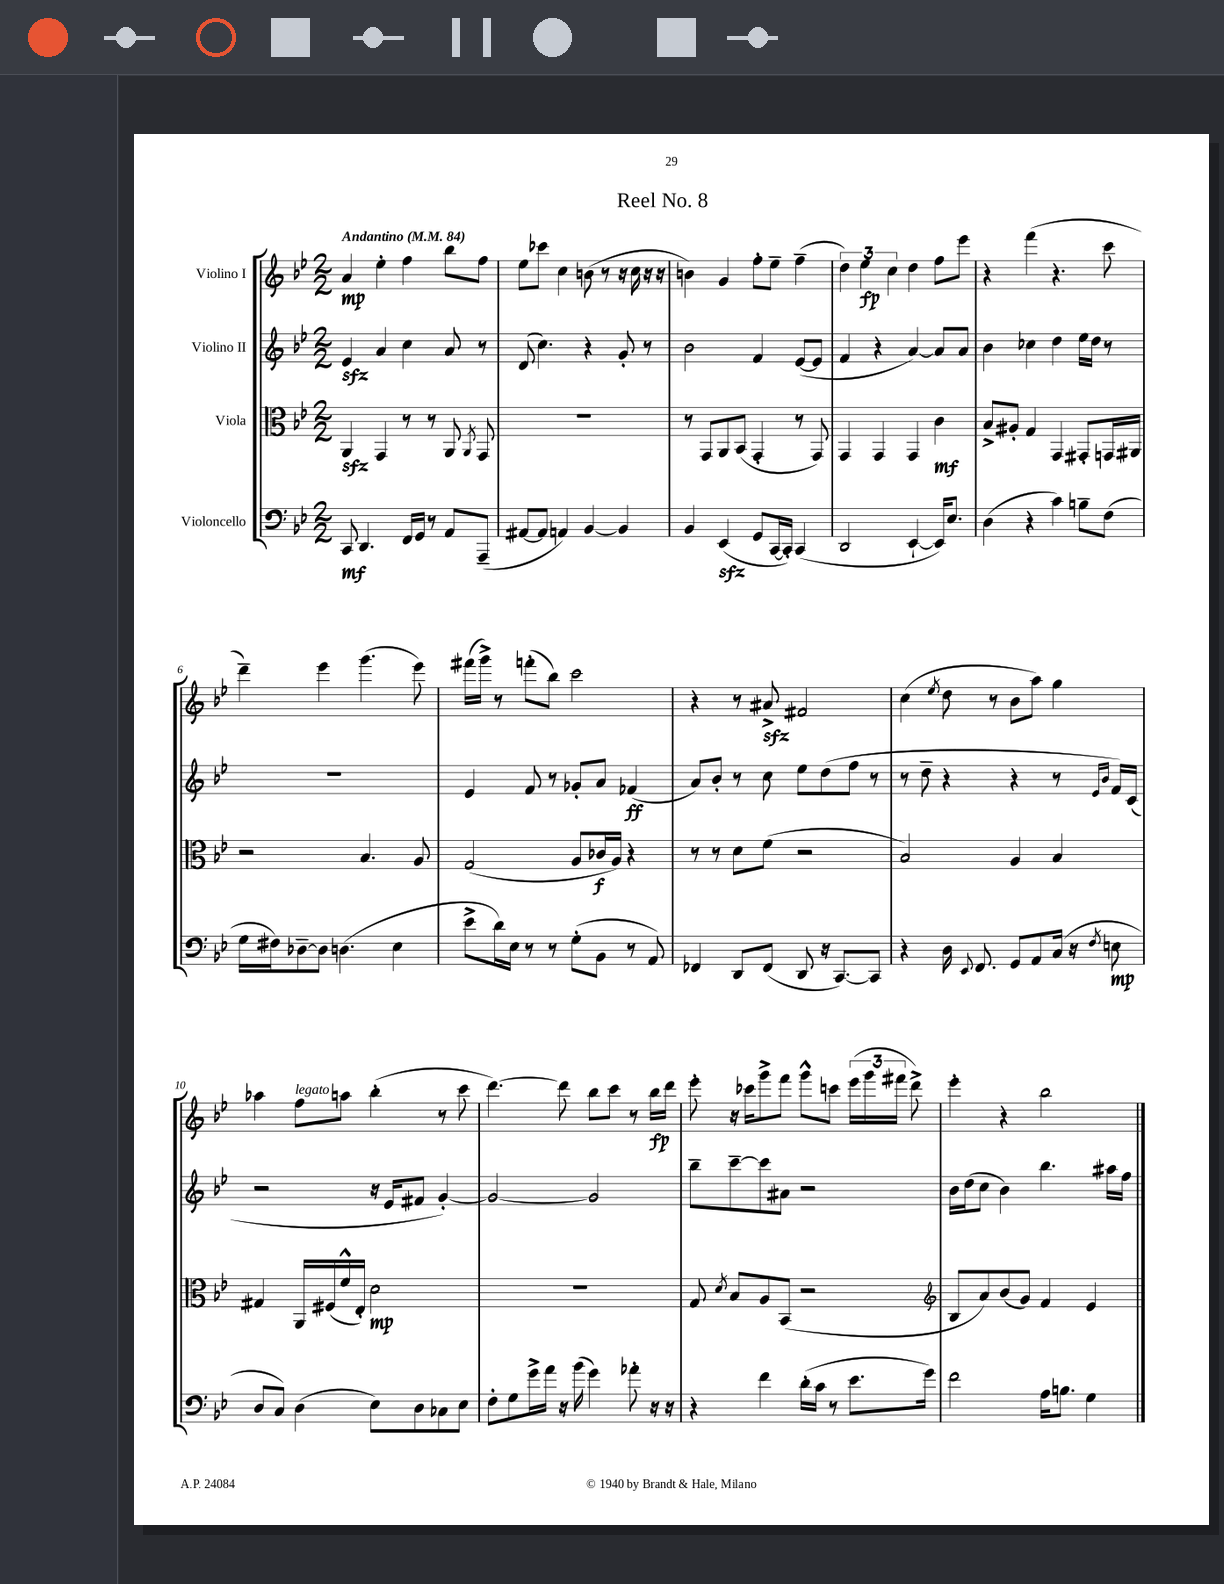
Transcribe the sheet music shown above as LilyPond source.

\header { title = "Reel No. 8" }
<<
\new StaffGroup <<
\new Staff = "s0" \with { instrumentName = "Violino I" } {
    \clef treble \key bes \major \numericTimeSignature \time 2/2 \tempo "Andantino" 4 = 84
    \autoBeamOff a'4\mp ees''4-. f''4 bes''8[ f''8] |
    ees''8[ ces'''8] c''4 b'8( r8 r16 c''16 r16 r16 |
    b'4) g'4 f''8[-. ees''8]-- f''4--( |
    \tuplet 3/2 { d''4) ees''4\fp c''4 } d''4 f''8[ ees'''8] |
    r4 f'''4( r4. c'''8 |
    d'''4--) ees'''4 g'''4.( ees'''8) |
    fis'''16[( g'''16]->) r8 f'''8[-.( bes''8]) c'''2 |
    r4 r8 ais'8->\sfz fis'2 |
    c''4( \acciaccatura { ees''8 } d''8 r8 bes'8[ a''8]) g''4 |
    aes''4 f''8[^\markup { \italic "legato" } a''8] bes''4-.( r8 c'''8 |
    d'''4.~) d'''8 bes''8[ c'''8] r8 bes''16[\fp d'''16] |
    ees'''8-. r16 ces'''16[ g'''8-> f'''8] g'''8[-^ c'''8] \tuplet 3/2 { ees'''16[( g'''16 fis'''16] } d'''8->) |
    ees'''4-. r4 bes''2 \bar "|." |
}
\new Staff = "s1" \with { instrumentName = "Violino II" } {
    \clef treble \key bes \major \numericTimeSignature \time 2/2
    \autoBeamOff ees'4\sfz a'4 c''4 a'8 r8 |
    d'8( c''4.) r4 g'8-. r8 |
    bes'2 f'4 ees'8[~( ees'8] |
    f'4 r4 a'4~) a'8[ a'8] |
    bes'4 ces''4 d''4 ees''16[ d''16] r8 |
    R1 |
    ees'4 f'8 r8 ges'8[-. a'8] fes'4\ff( |
    a'8[) bes'8]-. r8 c''8 ees''8[ d''8( f''8] r8 |
    r8 d''8-- r4 r4 r8 \grace { ees'16[ bes'16] } f'16[) c'16]( |
    r2 r16 ees'16[ fis'8] g'4~-.) |
    g'2~ g'2 |
    bes''8[-- c'''8~-- c'''8 ais'8] r2 |
    bes'16[ d''16( c''8] bes'4) bes''4. ais''16[ f''16] \bar "|." |
}
\new Staff = "s2" \with { instrumentName = "Viola" } {
    \clef alto \key bes \major \numericTimeSignature \time 2/2
    \autoBeamOff a,4\sfz g,4 r8 r8 a,8 \acciaccatura { a,8 } g,8 |
    R1 |
    r8 g,8[ a,8 bes,8]( g,4-. r8 g,8) |
    g,4 g,4 g,4 c'4\mf |
    bes8[-> ais8]-. g4 g,4 gis,8[-. g,16 ais,16] |
    r2 bes4. a8 |
    g2( a8[ ces'16\f a16]) r4 |
    r8 r8 d'8[ f'8]( r2 |
    bes2) a4 bes4 |
    gis4 a,16[ fis16( f'16-^ ees16]-.) d'2\mp |
    R1 |
    g8 \acciaccatura { d'8 } bes8[ a8 bes,8]( r2 |
    \clef treble bes8[ a'8) bes'8( g'8]) f'4 ees'4 \bar "|." |
}
\new Staff = "s3" \with { instrumentName = "Violoncello" } {
    \clef bass \key bes \major \numericTimeSignature \time 2/2
    \autoBeamOff c,8\mf d,4. f,16[ g,16] r8 a,8[ a,,8]--( |
    ais,8[~ ais,8] a,4) bes,4~ bes,4 |
    bes,4 ees,4\sfz( g,8[ c,16~ c,16]-.) c,4( |
    d,2 ees,4~-! ees,16[) ees8.] |
    d4( r4 c'4) b8[-- f8]( |
    g16[ fis16) des8~-- des8] d4.( ees4 |
    ees'8[-> d'16) ees16] r8 r8 g8[-.( bes,8] r8 a,8) |
    fes,4 d,8[ fes,8]( d,8 r16 c,8.[~) c,8] |
    r4 d16 \appoggiatura { ees,8 } f,8. g,8[ a,8 c16]( r16 \acciaccatura { f8 } e8\mp |
    d8[ c8]) d4( ees8[) d8 ces8 ees8] |
    f8[-. g8 g'16-> a'16] r16 bes'16( g'4) aes'8-. r16 r16 |
    r4 f'4 d'16[-.( c'16] r8 ees'8.[ g'16]) |
    f'2 a16[ b8.] g4 \bar "|." |
}
>>
>>
